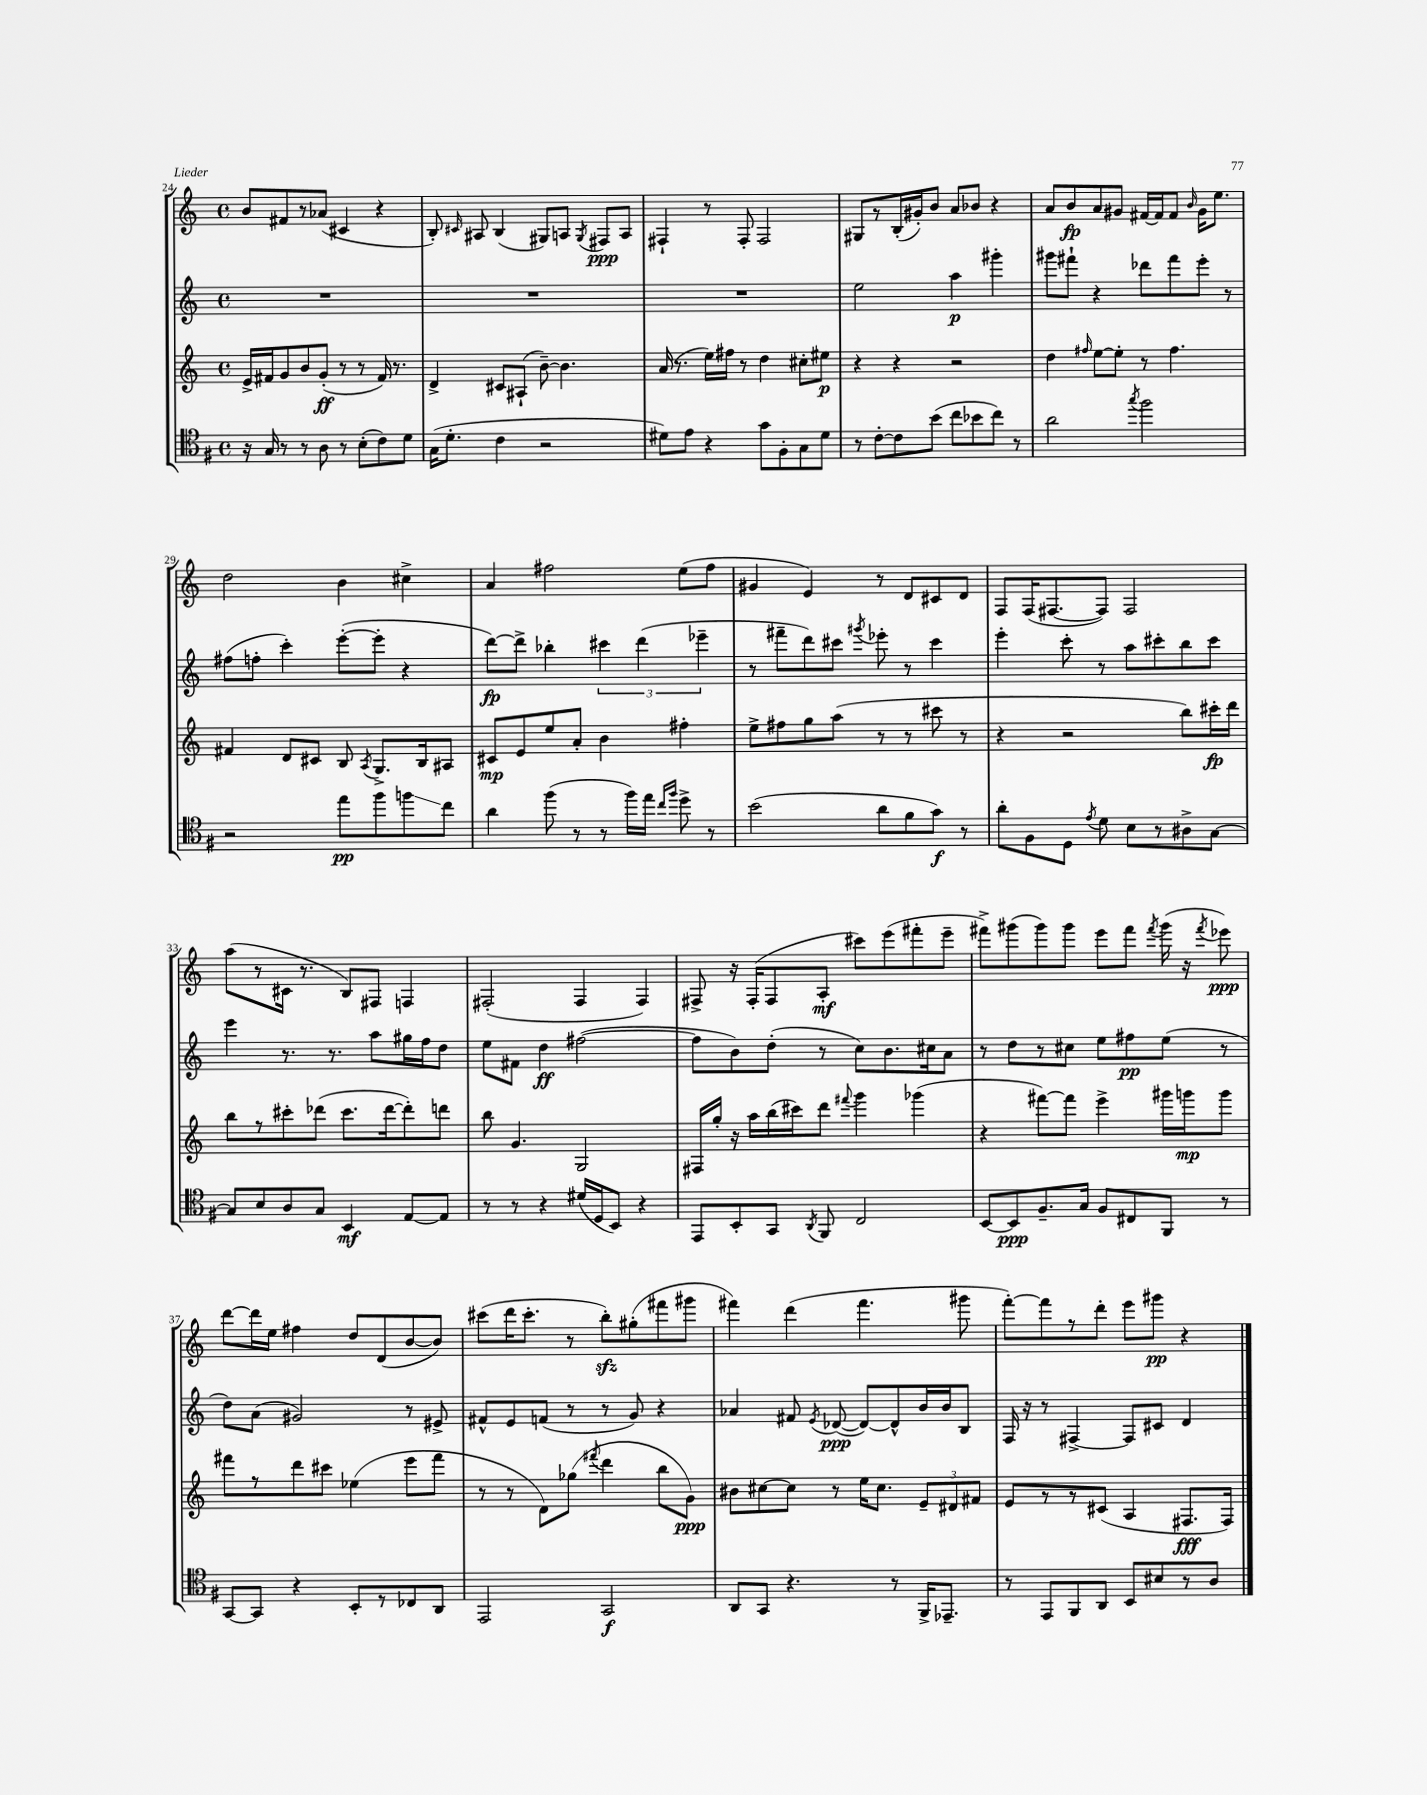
<<
\new StaffGroup <<
\new Staff = "s0" {
    \clef treble \key c \major \defaultTimeSignature \time 4/4
    \autoBeamOff b'8[ fis'8 r8 aes'8]( cis'4 r4 |
    b8-.) \grace { cis'16 } ais8 b4( gis8[) a8] \acciaccatura { gis8 } fis8[\ppp a8] |
    fis4-! r8 fis8-. fis2 |
    gis8[ r8 b16-.( gis'16-.) b'8] a'8[ bes'8] r4 |
    a'8[ b'8\fp a'8 gis'8] fis'16[~ fis'16 fis'8] \grace { b'16 } gis'16[ e''8.] |
    d''2 b'4 cis''4-> |
    a'4 fis''2 e''8[( fis''8] |
    gis'4 e'4) r8 d'8[ cis'8 d'8] |
    f8[ f16( fis8.~ fis8]) fis2 |
    a''8[( r8 cis'16] r8. b8[) fis8] f4 |
    fis2-.( fis4 fis4) |
    fis8-> r16 fis16[-.( fis8 a8]-.\mf cis'''8[) e'''8( fis'''8-. e'''8]-- |
    fis'''8[->) gis'''8( gis'''8) gis'''8] e'''8[ fis'''8] \acciaccatura { fis'''8 } gis'''16( r16 \acciaccatura { fis'''8 } ees'''8\ppp) |
    d'''8[~ d'''16 e''16] fis''4 d''8[ d'8( b'8~ b'8]) |
    cis'''8[( d'''16 cis'''8.]-. r8 b''8[-.\sfz) gis''8-.( fis'''8 gis'''8] |
    fis'''4) d'''4( fis'''4. gis'''8 |
    f'''8[~-.) f'''8 r8 d'''8]-. e'''8[ gis'''8]\pp r4 \bar "|." |
}
\new Staff = "s1" {
    \clef treble \key c \major \defaultTimeSignature \time 4/4
    \autoBeamOff R1 |
    R1 |
    R1 |
    e''2 a''4\p gis'''4-. |
    gis'''8[ fis'''8]-! r4 des'''8[ fis'''8 e'''8]-. r8 |
    fis''8[( f''8]-. c'''4-.) e'''8[~-.( e'''8]-. r4 |
    d'''8[~\fp) d'''8]-> bes''4-. \tuplet 3/2 { cis'''4 d'''4( ees'''4-- } |
    r8 fis'''8[-- d'''8) cis'''8] \acciaccatura { gis'''8 } ees'''8-. r8 cis'''4 |
    e'''4-. c'''8-. r8 a''8[ cis'''8-. b''8 cis'''8] |
    e'''4 r8. r8. a''8[ gis''16 f''16 d''8] |
    e''8[ fis'8] d''4\ff fis''2~( |
    fis''8[ b'8) d''8]-.( r8 c''8[) b'8. cis''16 a'8] |
    r8 d''8[ r8 cis''8] e''8[ fis''8\pp e''8]( r8 |
    d''8[) a'8]( gis'2) r8 eis'8-> |
    fis'8[-^ e'8 f'8]( r8 r8 g'8) r4 |
    aes'4 fis'8 \acciaccatura { e'8 } des'8~\ppp( des'8[~) des'8-^ b'16 b'16 b8] |
    f16 r16 r8 fis4~-> fis8[ cis'8] d'4 \bar "|." |
}
\new Staff = "s2" {
    \clef treble \key c \major \defaultTimeSignature \time 4/4
    \autoBeamOff e'16[-> fis'16 g'8 b'8 g'8]-.\ff( r8 r8 fis'16) r8. |
    d'4-> cis'8[ ais8]-!( b'8~--) b'4. |
    a'16( r8. e''16[) fis''16] r8 d''4 cis''8[-. eis''8]\p |
    r4 r4 r2 |
    d''4 \grace { fis''16 } e''8[~ e''8]-. r8 fis''4. |
    fis'4 d'8[ cis'8] b8 \acciaccatura { a8 } g8.[-> b16 ais8] |
    cis'8[\mp e'8 e''8 a'8]-. b'4 fis''4-. |
    e''8[-> fis''8 g''8 a''8]( r8 r8 cis'''8 r8 |
    r4 r2 b''8[) cis'''16-.\fp d'''16] |
    b''8[ r8 cis'''8-. des'''8]( cis'''8.[ des'''16~ des'''8-.) d'''8] |
    b''8 g'4. g2 |
    fis16[ g''16]-. r16 a''16[ b''16( cis'''16) d'''8] \appoggiatura { fis'''8 } g'''4 ges'''4( |
    r4 fis'''8[~) fis'''8] e'''4-> gis'''16[ g'''16\mp g'''8] |
    fis'''8[ r8 d'''8 cis'''8] ees''4( e'''8[ fis'''8] |
    r8 r8 d'8[) ges''8]( \acciaccatura { fis'''8 } d'''4 b''8[ g'8]\ppp) |
    bis'8[ cis''8~ cis''8] r8 e''16[ cis''8.] \tuplet 3/2 { e'8[-- dis'8 fis'8] } |
    e'8[ r8 r8 cis'8]( a4 fis8.[\fff fis16]) \bar "|." |
}
\new Staff = "s3" {
    \clef tenor \key g \major \defaultTimeSignature \time 4/4
    \autoBeamOff r16 g16 r8 r8 a8 r8 b8[-.( c'8) d'8] |
    g16[( d'8.]-. c'4 r2 |
    dis'8[) e'8] r4 g'8[ fis8-. g8 dis'8] |
    r8 c'8[~-. c'8 b'8]( c''8[ bes'8 c''8]) r8 |
    a'2 \acciaccatura { g''8 } fis''2 |
    r2 e''8[\pp fis''8 f''8\glissando c''8] |
    a'4 fis''8( r8 r8 fis''16[) e''16] \grace { c''16[ fis''16] } d''8-> r8 |
    b'2( a'8[ fis'8 g'8]\f) r8 |
    a'8[-. fis8 d8] \acciaccatura { e'8 } d'8 b8[ r8 ais8-> g8]~ |
    g8[ b8 a8 g8] b,4\mf e8[~ e8] |
    r8 r8 r4 dis'16[( d16 b,8]) r4 |
    e,8[ b,8-. g,8] \acciaccatura { a,8 } fis,8 c2 |
    b,8[~ b,8\ppp fis8.-- g16] fis8[ cis8 fis,8] r8 |
    g,8[~ g,8] r4 b,8[-. r8 ces8 a,8] |
    e,2 g,2\f |
    a,8[ g,8] r4. r8 fis,16[-> ees,8.]-- |
    r8 e,8[ fis,8 a,8] b,8[ bis8 r8 a8] \bar "|." |
}
>>
>>
\layout { \context { \Score currentBarNumber = #24 } }
